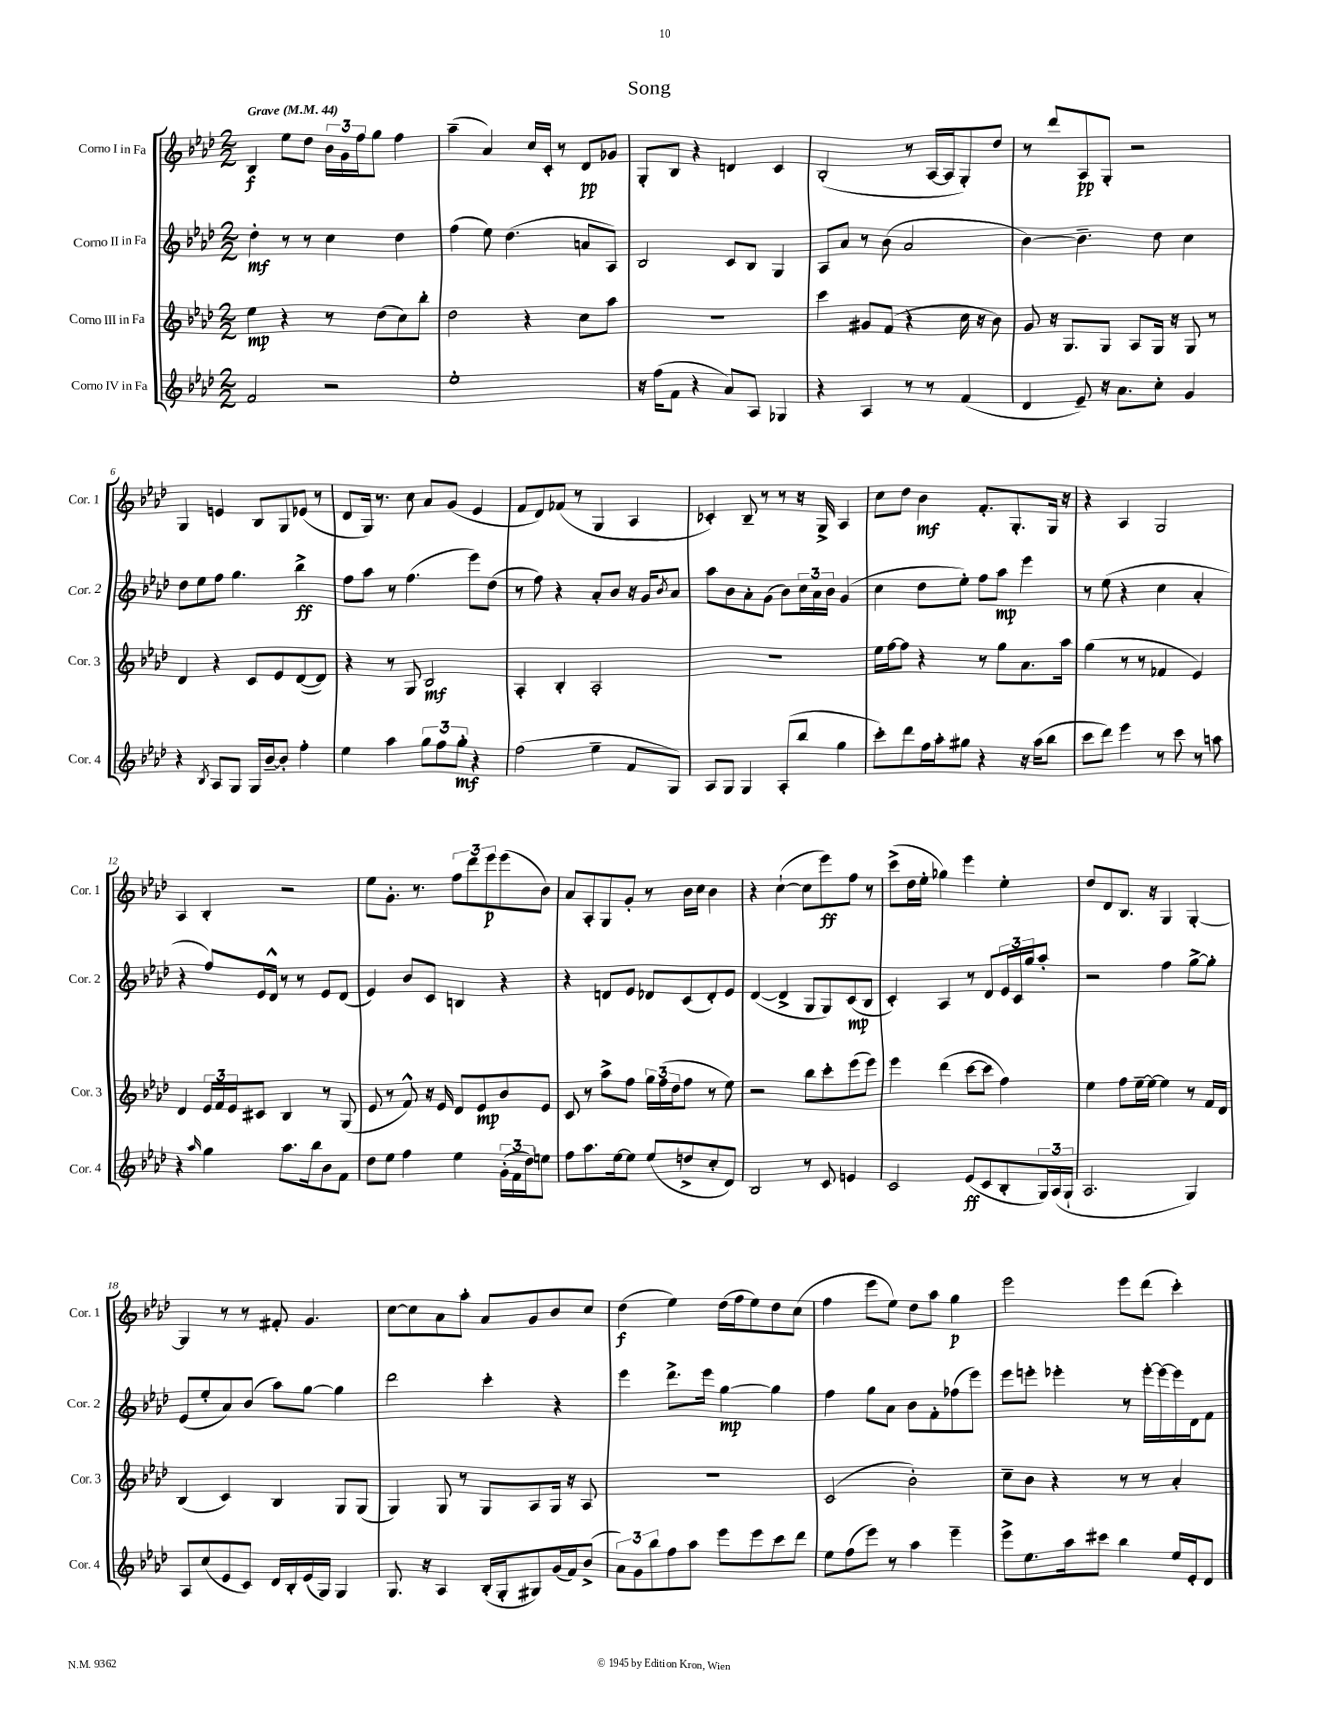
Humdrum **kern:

**kern	**dynam	**kern	**dynam	**kern	**dynam	**kern	**dynam
*part4	*part4	*part3	*part3	*part2	*part2	*part1	*part1
*staff4	*staff4	*staff3	*staff3	*staff2	*staff2	*staff1	*staff1
*I"Corno IV in Fa	*	*I"Corno III in Fa	*	*I"Corno II in Fa	*	*I"Corno I in Fa	*
*I'Cor. 4	*	*I'Cor. 3	*	*I'Cor. 2	*	*I'Cor. 1	*
*clefG2	*	*clefG2	*	*clefG2	*	*clefG2	*
*k[b-e-a-d-]	*	*k[b-e-a-d-]	*	*k[b-e-a-d-]	*	*k[b-e-a-d-]	*
*M2/2	*	*M2/2	*	*M2/2	*	*M2/2	*
*MM44	*	*MM44	*	*MM44	*	*MM44	*
=1	=1	=1	=1	=1	=1	=1	=1
!	!	!	!	!	!	!LO:TX:a:B:t=Grave	!
2f/	.	4ee-\	mp	4dd-'\	mf	4B-/	f
.	.	4r	.	8r	.	8ee-\L	.
.	.	.	.	8r	.	8dd-\J	.
2r	.	8r	.	4cc\	.	24b-\LL	.
.	.	.	.	.	.	24g\	.
.	.	.	.	.	.	24ff\J	.
.	.	(8dd-\L	.	.	.	8gg\J	.
.	.	8cc\)	.	4dd-\	.	4ff\	.
.	.	8bb-'\J	.	.	.	.	.
=2	=2	=2	=2	=2	=2	=2	=2
1ee-'	.	2dd-\	.	(4ff\	.	(4aa-~\	.
.	.	.	.	8ee-\)	.	4a-/)	.
.	.	.	.	(4.dd-\	.	.	.
.	.	4r	.	.	.	16cc/LL	.
.	.	.	.	.	.	16c'/JJ	.
.	.	.	.	.	.	8r	.
.	.	8cc\L	.	8an/L	.	8d-/L	pp
.	.	8aa-\J	.	8A-/J)	.	8g-X/J	.
=3	=3	=3	=3	=3	=3	=3	=3
16r	.	1r	.	2B-/	.	8G'/L	.
(16ff\KL	.	.	.	.	.	.	.
8f\J	.	.	.	.	.	8B-/J	.
4r	.	.	.	.	.	4r	.
8a-/L)	.	.	.	8c/L	.	4dn/	.
8A-/J	.	.	.	8B-/J	.	.	.
4G-X/	.	.	.	4G/	.	4c/	.
=4	=4	=4	=4	=4	=4	=4	=4
4r	.	4ccc\	.	8A-/L	.	(2B-'/	.
.	.	.	.	8a-/J	.	.	.
4A-/	.	8g#X/L	.	8r	.	.	.
.	.	(8f/J	.	(8b-\	.	.	.
8r	.	4r	.	2a-/	.	8r	.
8r	.	.	.	.	.	[16A-/LL	.
.	.	.	.	.	.	16A-/J]	.
(4f/	.	16cc\	.	.	.	8G'/)	.
.	.	16r	.	.	.	.	.
.	.	8b-\)	.	.	.	8dd-/J	.
=5	=5	=5	=5	=5	=5	=5	=5
4d-/	.	8g/	.	[4b-\)	.	8r	.
.	.	16r	.	.	.	8ddd-/L	.
.	.	8.G/L	.	.	.	.	.
8e-~/)	.	.	.	4.b-~\]	.	8A-/	pp
16r	.	8G/J	.	.	.	8G'/J	.
8.a-\L	.	.	.	.	.	.	.
.	.	8A-/L	.	.	.	2r	.
8cc'\J	.	16G/Jk	.	8dd-\	.	.	.
.	.	16r	.	.	.	.	.
4g/	.	8G/	.	4cc\	.	.	.
.	.	8r	.	.	.	.	.
!!LO:LB:g=z
=6	=6	=6	=6	=6	=6	=6	=6
4r	.	4d-/	.	8dd-\L	.	4G/	.
.	.	.	.	8ee-\	.	.	.
8qB-/	.	.	.	.	.	.	.
8A-/L	.	4r	.	8ff\J	.	4en/	.
8G/J	.	.	.	4.gg\	.	.	.
16G/LL	.	8c/L	.	.	.	8B-/L	.
[16b-~/J	.	.	.	.	.	.	.
8b-'/J]	.	8e-/	.	.	.	8G/	.
4ff'\	.	([8d-/	.	4bb-^\	ff	(8e-X/J	.
.	.	8d-/J])	.	.	.	8r	.
=7	=7	=7	=7	=7	=7	=7	=7
4ee-\	.	4r	.	8ff\L	.	8d-/L	.
.	.	.	.	8aa-\J	.	16G/Jk)	.
.	.	.	.	.	.	8.r	.
4aa-\	.	8r	.	8r	.	.	.
.	.	8G/	.	(4.ff\	.	8cc\	.
12gg\L	.	2B-/	mf	.	.	8a-/L	.
12ff\	.	.	.	.	.	.	.
.	.	.	.	.	.	(8g/J	.
12gg'\J	mf	.	.	.	.	.	.
4r	.	.	.	8eee-\L)	.	4e-/	.
.	.	.	.	(8dd-\J	.	.	.
=8	=8	=8	=8	=8	=8	=8	=8
(2ff\	.	4A-'/	.	8r	.	8f/L	.
.	.	.	.	8ff\)	.	8d-/)	.
.	.	4B-'/	.	4r	.	(8f-X/J	.
.	.	.	.	.	.	8r	.
4ee-~\	.	2A-'/	.	8a-'/L	.	4G/	.
.	.	.	.	8b-/J	.	.	.
8f/L	.	.	.	16r	.	4A-/	.
.	.	.	.	16g/KL	.	.	.
.	.	.	.	8qb-/	.	.	.
8G/J)	.	.	.	8a-/J	.	.	.
=9	=9	=9	=9	=9	=9	=9	=9
8A-/L	.	1r	.	8aa-\L	.	4c-X'/)	.
8G/J	.	.	.	8b-\	.	.	.
4G/	.	.	.	8a-'\	.	8B-~/	.
.	.	.	.	(8g\J	.	8r	.
(8A-'/L	.	.	.	8b-\L)	.	8r	.
8bb-/J	.	.	.	24cc\L	.	16r	.
.	.	.	.	24a-\	.	.	.
.	.	.	.	.	.	16G^/	.
.	.	.	.	24b-\JJ	.	.	.
4gg\	.	.	.	(4g/	.	4A-/	.
=10	=10	=10	=10	=10	=10	=10	=10
8ccc'\L)	.	16ee-\LL	.	4cc\	.	8cc\L	.
.	.	[16ff\J	.	.	.	.	.
8ddd-\	.	8ff\J]	.	.	.	8dd-\J	.
16ff\L	.	4r	.	8dd-\L	.	4b-\	mf
16aa-'\J	.	.	.	.	.	.	.
8gg#X\J	.	.	.	8ee-'\J)	.	.	.
4r	.	8r	.	8ff\L	.	8.f'/L	.
.	.	8gg\L	.	8aa-\J	mp	.	.
.	.	.	.	.	.	8.G'/	.
16r	.	8.a-\	.	4eee-\	.	.	.
(16aa-\KL	.	.	.	.	.	.	.
8bb-\J	.	.	.	.	.	16G/Jk	.
.	.	16aa-\Jk	.	.	.	16r	.
=11	=11	=11	=11	=11	=11	=11	=11
8ccc\L	.	(4gg\	.	8r	.	4r	.
8ddd-\J)	.	.	.	(8ee-\	.	.	.
4eee-\	.	8r	.	4r	.	4A-/	.
.	.	8r	.	.	.	.	.
8r	.	4f-X/	.	4cc\	.	2G/	.
8ccc\	.	.	.	.	.	.	.
8r	.	4e-/)	.	4a-'/	.	.	.
8aan\	.	.	.	.	.	.	.
!!LO:LB:g=z
=12	=12	=12	=12	=12	=12	=12	=12
4r	.	4d-/	.	4r	.	4A-/	.
16qqaa-/	.	.	.	.	.	.	.
4gg\	.	24e-/LL	.	8ff/L)	.	4B-'/	.
.	.	24f/	.	.	.	.	.
.	.	24e-/J	.	.	.	.	.
.	.	8c#X/J	.	16e-/L	.	.	.
.	.	.	.	16d-^^/JJ	.	.	.
8.aa-\L	.	4B-/	.	8r	.	2r	.
.	.	.	.	8r	.	.	.
16bb-\k	.	.	.	.	.	.	.
8b-\	.	8r	.	8e-/L	.	.	.
8f\J	.	(8G/	.	(8d-/J	.	.	.
=13	=13	=13	=13	=13	=13	=13	=13
8dd-\L	.	8e-/	.	4e-/)	.	8ee-\L	.
8ee-\J	.	8r	.	.	.	8.g'\J	.
4ff\	.	8f^^/)	.	8b-/L	.	.	.
.	.	.	.	.	.	8.r	.
.	.	16r	.	8c/J	.	.	.
.	.	16e-/	.	.	.	.	.
4ee-\	.	8d-/L	.	4Bn/	.	12ff\L	.
.	.	.	.	.	.	12ddd-\	.
.	.	8e-/	mp	.	.	.	.
.	.	.	.	.	.	12eee-\	p
(24g'\LL	.	8b-/	.	4r	.	(8eee-\	.
24f\	.	.	.	.	.	.	.
24dd-\J)	.	.	.	.	.	.	.
8een\J	.	8e-/J	.	.	.	8b-\J)	.
=14	=14	=14	=14	=14	=14	=14	=14
8ff\L	.	8c/	.	4r	.	8a-/L	.
8.aa-\	.	8r	.	.	.	8A-'/	.
.	.	8aa-^\L	.	8dn/L	.	8G/	.
[16ee-\k	.	.	.	.	.	.	.
8ee-\J]	.	8ff\J	.	8e-/J	.	8g'/J	.
(8ee-/L	.	24gg\LL	.	8d-X/L	.	8r	.
.	.	(24ff\	.	.	.	.	.
.	.	24dd-\J	.	.	.	.	.
8ddn^/	.	8ff\J	.	(8c/	.	16b-\LL	.
.	.	.	.	.	.	16cc\JJ	.
8cc'/	.	8r	.	8d-'/)	.	4b-\	.
8d-/J)	.	8ee-\)	.	8e-/J	.	.	.
=15	=15	=15	=15	=15	=15	=15	=15
2B-/	.	2r	.	([4d-/	.	4r	.
.	.	.	.	4d-^/]	.	([4cc`\	.
8r	.	8bb-\L	.	8G/L	.	8cc\L]	.
8c/	.	8ccc'\	.	8G/)	.	8eee-\)	ff
4en/	.	(8eee-\	.	(8c/	mp	8ff\J	.
.	.	8eee-\J)	.	8B-/J	.	8r	.
=16	=16	=16	=16	=16	=16	=16	=16
2c/	.	4eee-\	.	4c'/)	.	(8ccc^\L	.
.	.	.	.	.	.	16dd-\L	.
.	.	.	.	.	.	16ee-'\JJ	.
.	.	(4ddd-\	.	4A-/	.	4gg-X\)	.
(8e-/L	ff	[8ccc\L	.	8r	.	4eee-\	.
8c/	.	8ccc\J]	.	8d-/L	.	.	.
8B-'/	.	4ff\)	.	24e-/L	.	4ee-'\	.
.	.	.	.	24c/	.	.	.
.	.	.	.	24gg/J	.	.	.
24G/L)	.	.	.	8aa-'/J	.	.	.
(24A-/	.	.	.	.	.	.	.
24G`/JJ	.	.	.	.	.	.	.
=17	=17	=17	=17	=17	=17	=17	=17
2.A-/	.	4ee-\	.	2r	.	8dd-/L	.
.	.	.	.	.	.	8d-/	.
.	.	8ff\L	.	.	.	8.B-/J	.
.	.	[16ee-~\L	.	.	.	.	.
.	.	16ee-\JJ_	.	.	.	16r	.
.	.	4ee-\]	.	4ff\	.	4G/	.
4G/)	.	8r	.	[8gg^\L	.	[4G'/	.
.	.	16f/LL	.	8gg'\J]	.	.	.
.	.	16d-/JJ	.	.	.	.	.
!!LO:LB:g=z
=18	=18	=18	=18	=18	=18	=18	=18
8A-/L	.	(4B-/	.	(8e-/L	.	4G/]	.
(8cc/	.	.	.	8ee-'/	.	.	.
8e-/	.	4c/)	.	8a-/)	.	8r	.
8c/J)	.	.	.	(8b-/J	.	8r	.
16d-/LL	.	4B-/	.	8aa-\L)	.	8f#X'/	.
16B-'/	.	.	.	.	.	.	.
(16e-/	.	.	.	[8gg\J	.	4.g/	.
16G/JJ)	.	.	.	.	.	.	.
4G/	.	8G/L	.	4gg\]	.	.	.
.	.	(8G/J	.	.	.	.	.
=19	=19	=19	=19	=19	=19	=19	=19
8.G/	.	4G/)	.	2ddd-\	.	[8cc\L	.
.	.	.	.	.	.	8cc\]	.
16r	.	.	.	.	.	.	.
4A-/	.	8G/	.	.	.	8a-\	.
.	.	8r	.	.	.	8aa-'\J	.
(16B-'/LL	.	8G/L	.	4ccc'\	.	8a-/L	.
16G'/J	.	.	.	.	.	.	.
8G#X/)	.	8A-/	.	.	.	8g/	.
(16g/L	.	16G/Jk	.	4r	.	8b-/	.
16f/J)	.	16r	.	.	.	.	.
(8b-^/J	.	8A-/	.	.	.	8cc/J	.
=20	=20	=20	=20	=20	=20	=20	=20
12a-\L)	.	1r	.	4eee-\	.	(4dd-\	f
12g\	.	.	.	.	.	.	.
12bb-\	.	.	.	.	.	.	.
8ff\	.	.	.	8.ddd-^\L	.	4ee-\)	.
8aa-\J	.	.	.	.	.	.	.
.	.	.	.	16eee-\Jk	.	.	.
8eee-\L	.	.	.	[4gg\	mp	(16dd-\LL	.
.	.	.	.	.	.	16ff\J	.
8eee-\	.	.	.	.	.	8ee-\)	.
8ccc\	.	.	.	4gg\]	.	8dd-\	.
8ddd-\J	.	.	.	.	.	(8cc\J	.
=21	=21	=21	=21	=21	=21	=21	=21
8ee-\L	.	(2c/	.	4ff\	.	4ff\	.
(8ff\	.	.	.	.	.	.	.
8eee-\J)	.	.	.	8gg\L	.	8eee-\L	.
8r	.	.	.	8a-\J	.	8ee-\J)	.
4aa-\	.	2b-'\)	.	8b-\L	.	8dd-\L	.
.	.	.	.	8f'\	.	8aa-\J	.
4eee-~\	.	.	.	(8ff-X\	.	4gg\	p
.	.	.	.	8eee-\J)	.	.	.
=22	=22	=22	=22	=22	=22	=22	=22
8eee-^\L	.	8cc~\L	.	8eee-\L	.	2eee-\	.
8.ee-\	.	8b-\J	.	8eeen'\J	.	.	.
.	.	4r	.	4eee-X'\	.	.	.
16aa-\k	.	.	.	.	.	.	.
8ccc#X\J	.	.	.	.	.	.	.
4bb-\	.	8r	.	8r	.	8eee-\L	.
.	.	8r	.	[16eee-'\LL	.	(8ddd-\J	.
.	.	.	.	16eee-\_	.	.	.
16ee-/LL	.	4a-'/	.	16eee-\]	.	4ccc'\)	.
16e-'/J	.	.	.	16d-\J	.	.	.
8d-/J	.	.	.	8f\J	.	.	.
==	==	==	==	==	==	==	==
*-	*-	*-	*-	*-	*-	*-	*-
